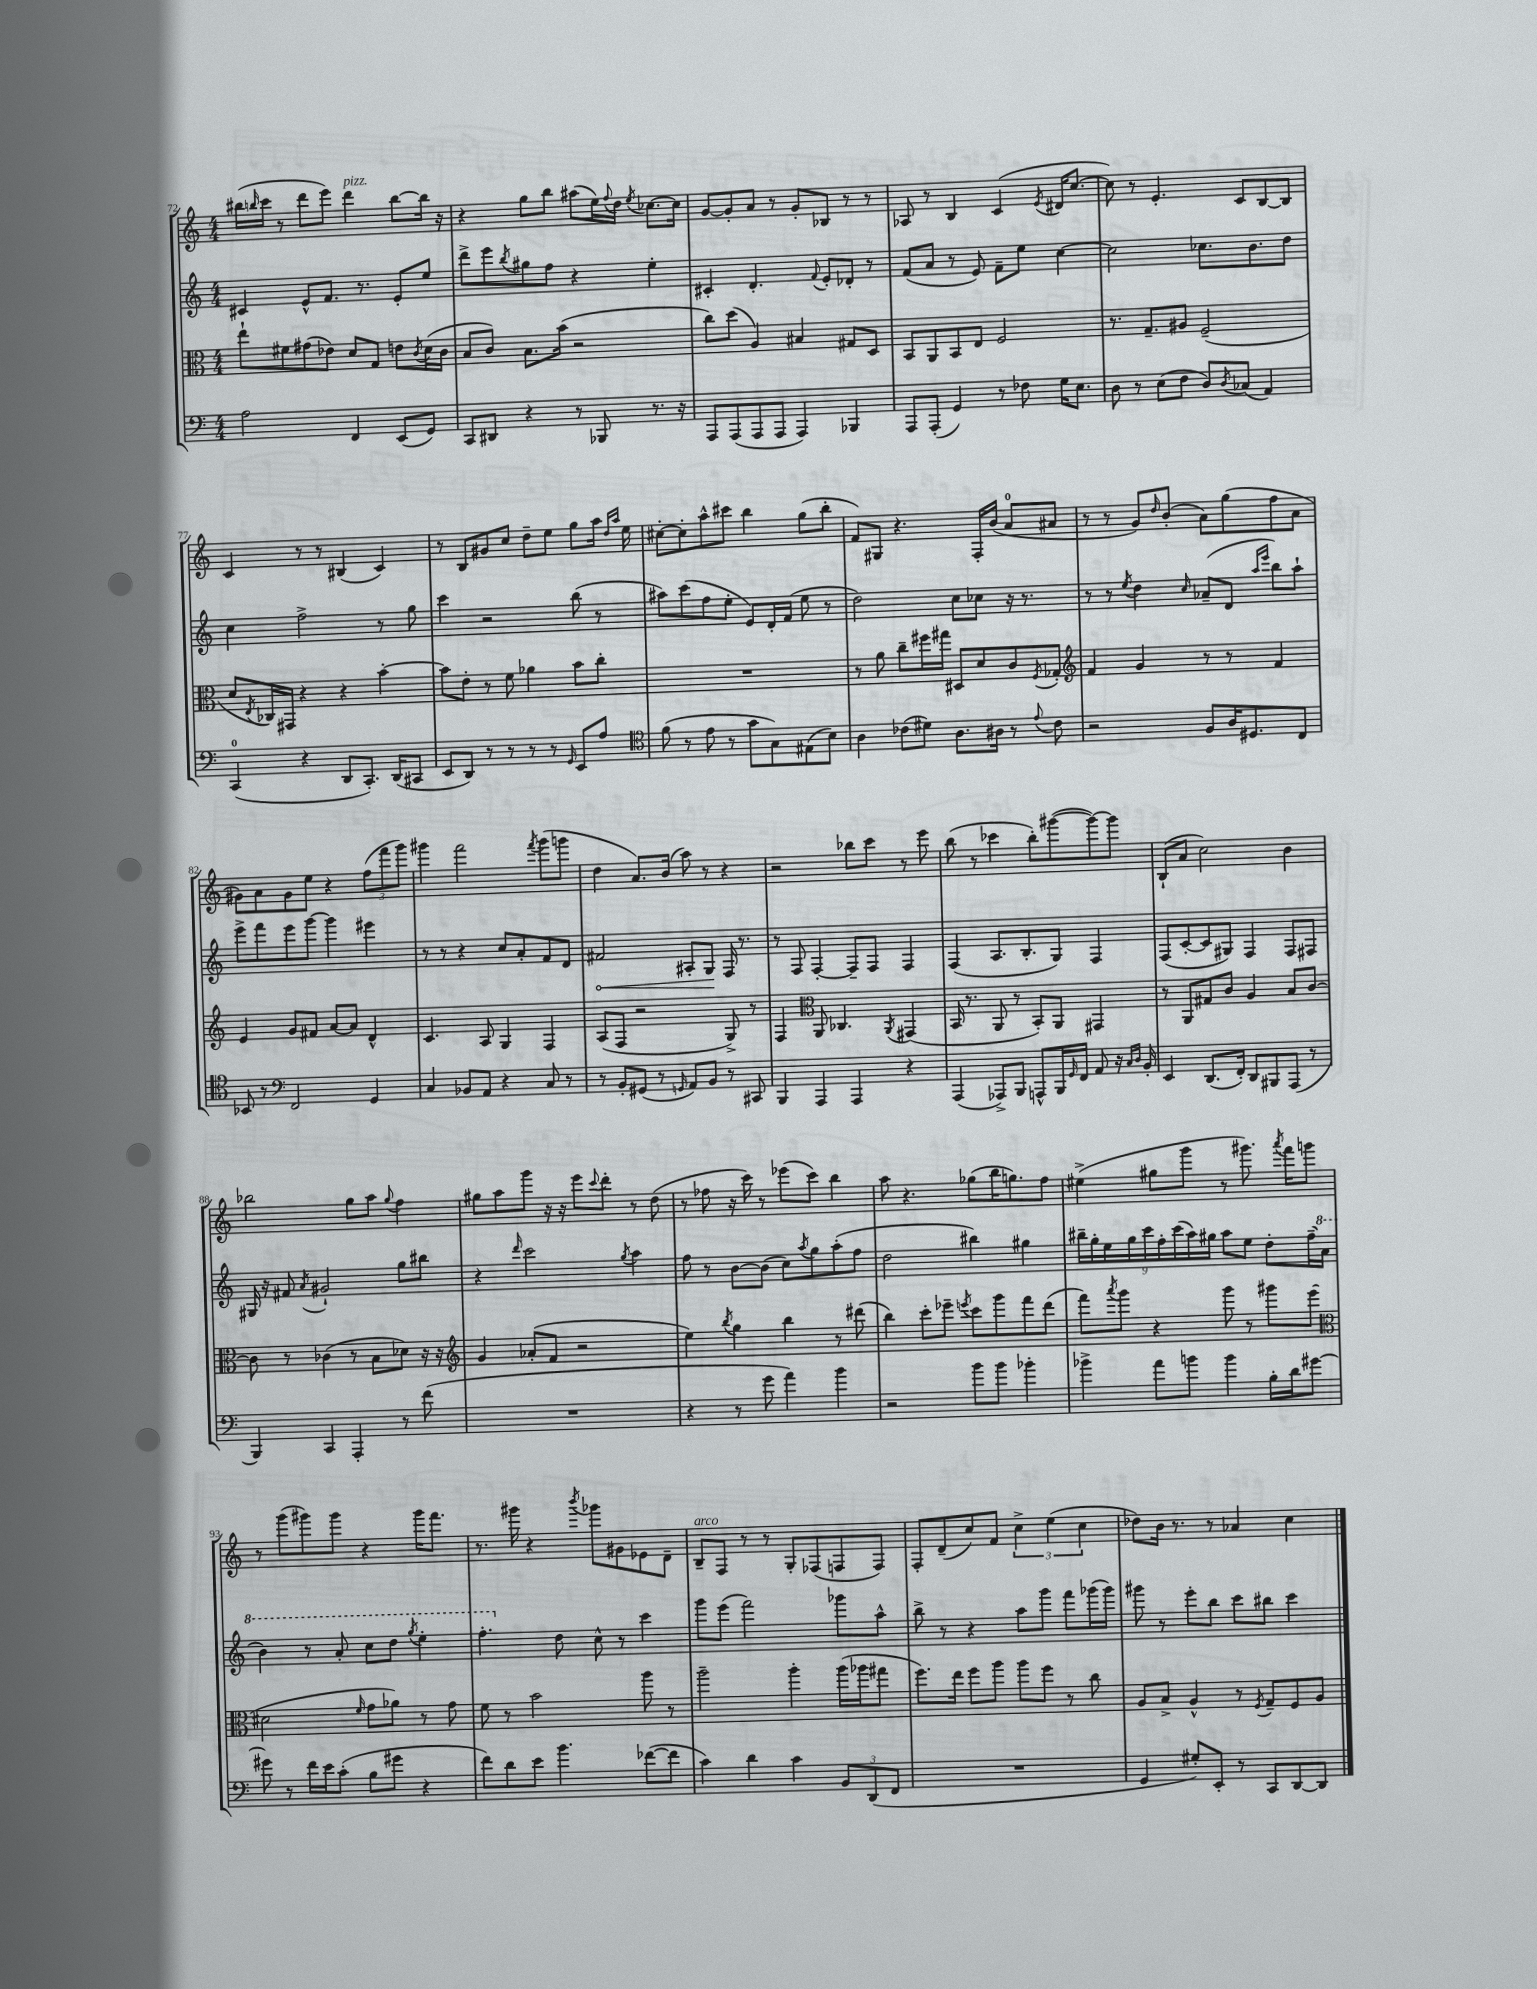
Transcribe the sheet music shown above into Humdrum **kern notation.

**kern	**kern	**kern	**dynam	**kern
*part4	*part3	*part2	*part2	*part1
*staff4	*staff3	*staff2	*staff2	*staff1
*clefF4	*clefC3	*clefG2	*	*clefG2
*k[]	*k[]	*k[]	*	*k[]
*M4/4	*M4/4	*M4/4	*	*M4/4
=72	=72	=72	=72	=72
2A\	8ee`\L	4c#X/	.	(16bb#X\LL
.	.	.	.	16qqbbn/
.	.	.	.	16ccc\JJ
.	8f#X\	.	.	8r
.	(8g#X\	8e^^/L	.	8ddd\L
.	8e-X\J)	8.f/J	.	8eee\J)
!	!	!	!	!LO:TX:a:i:t=pizz.
4FF/	8d/L	.	.	4ddd\
.	.	8.r	.	.
.	8G/J	.	.	.
(8EE/L	8en\L	8e'/L	.	[8bb\L
.	8qc/	.	.	.
8GG/J)	(16d\L	8ee/J	.	16bb\Jk]
.	16c\JJ	.	.	16r
=73	=73	=73	=73	=73
8CC/L	8B/L	8ddd^\L	.	4r
8DD#X/J	8c/J)	8eee\	.	.
.	.	8qbb/	.	.
4r	8.B\L	8gg#X\	.	8gg\L
.	.	8ff\J	.	8bb\J
.	(16b\Jk	.	.	.
8r	2r	4r	.	(8aa#X\L
8BBB-X/	.	.	.	16ee\L)
.	.	.	.	8qqff/
.	.	.	.	16dd\JJ
.	.	.	.	8qee/
8.r	.	4ee'\	.	[8.cc-X\L
16r	.	.	.	16cc-\Jk]
=74	=74	=74	=74	=74
8AAA/L	8cc\L)	4c#X'/	.	[8g/L
(8AAA/	(8dd\J	.	.	8g'/]
8AAA/	4A/)	4.d'/	.	8a/J
8AAA/J	.	.	.	8r
4AAA/)	4B#X/	.	.	8g'/L
.	.	8qqf/	.	.
.	.	8e'/L	.	8B-X/J
4BBB-X/	8G#X/L	8d-X'/J	.	8r
.	8D/J	8r	.	8r
=75	=75	=75	=75	=75
8AAA/L	8BB/L	(8f/L	.	8A-X/
(8AAA'/J	8AA/	8a/J	.	8r
4GG/)	8BB/	8r	.	4B/
.	8E/J	8e/)	.	.
8r	2F/	8f~\L	.	(4c/
8F-X\	.	8ee\J	.	.
.	.	.	.	8qe/
16G\KL	.	[4cc\	.	16d#X/KL
8.E\J	.	.	.	[8.cc/J
=76	=76	=76	=76	=76
8D\	8.r	2cc\]	.	8cc\])
8r	.	.	.	8r
.	8.G~/L	.	.	.
(8E\L	.	.	.	4.e'/
8F\J	8A#X/J	.	.	.
8D/L)	(2F~/	8.cc-X\L	.	.
8qD/	.	.	.	.
(8C-X/J	.	.	.	8c/L
.	.	8.b\	.	.
4AA/)	.	.	.	[8B/
.	.	8dd\J	.	8B/J]
!!LO:LB:g=z
=77	=77	=77	=77	=77
(4CC/	8d/L	4cc\	.	4c/
.	8qE/	.	.	.
.	16C-X/L)	.	.	.
.	16GG#X/JJ	.	.	.
4r	4r	2ff^\	.	8r
.	.	.	.	8r
8DD/L	4r	.	.	(4B#X/
8.CC'/J)	.	.	.	.
.	[4b'\	8r	.	4c/)
(16DD/KL	.	.	.	.
8CC#X/J	.	8gg\	.	.
=78	=78	=78	=78	=78
8EE/L	8b\L]	4ccc\	.	8r
8DD/J)	8e'\J	.	.	8B/L
8r	8r	2r	.	8g#X/
8r	8f\	.	.	8cc/J
8r	4a-X\	.	.	8dd~\L
8r	.	.	.	8ee\J
16qqGG/	.	.	.	.
8EE/L	8b\L	(8bb\	.	8gg\L
8A/J	8cc'\J	8r	.	16aa\Jk
.	.	.	.	16qqdd/LL
.	.	.	.	16qqaa/JJ
.	.	.	.	16ee\
=79	=79	=79	=79	=79
*clefC4	*	*	*	*
(8f\	1r	8aa#X\L)	.	[8cc#X'\L
8r	.	(8ccc\	.	8cc#'\]
8e\	.	8ff\	.	8aa^^\
8r	.	8ee'\J	.	8ccc#X\J
8g\L	.	8e/L)	.	4bb\
8G\)	.	16d'/L	.	.
.	.	(16f/JJ	.	.
(8E#X\	.	8ee\	.	(8gg\L
8B\J)	.	8r	.	8bb'\J
=80	=80	=80	=80	=80
4A\	8r	2dd\)	.	8f/L)
.	8a\	.	.	8G#X/J
(8c-X\L	8cc~\L	.	.	4.r
8d#X\J)	16ff#X\L	.	.	.
.	16gg#X\JJ	.	.	.
8.A\L	8D#X/L	8cc\L	.	.
.	8d/	8cc-X\J	.	16F'/LL
16A#X\Jk	.	.	.	(16b/JJ
8r	8c/	16r	.	8a/L
.	.	8.r	.	.
8qqe/	8qF/	.	.	.
8c-\	8G-X'/J	.	.	8a#X/J
=81	=81	=81	=81	=81
*	*clefG2	*	*	*
2r	4f/	8r	.	8r
.	.	8r	.	8r
.	.	8qee/	.	.
.	4g/	4dd\	.	8g/L)
.	.	.	.	16qqdd/
.	.	.	.	(8b'/J
.	.	16qqcc/	.	.
8F/L	8r	(8a-X~/L	.	8a\L)
16A/K	8r	8d/J	.	(8gg\
8.D#X/	.	.	.	.
.	.	16qqaa/LL	.	.
.	.	16qqeee/JJ	.	.
.	4f/	8bb\L)	.	8ff\
8C/J	.	8aa`\J	.	8a\J
!!LO:LB:g=z
=82	=82	=82	=82	=82
8BB-X/	4e/	8eee^\L	.	8g#X\L)
8r	.	8fff\	.	8a\
*clefF4	*	*	*	*
2FF/	8g/L	8eee\	.	8g#\
.	8f#X/J	[8ggg\J	.	8ee\J
.	[8a/L	4ggg\]	.	4r
.	8a/J]	.	.	.
4GG/	4d^^/	4eee#X\	.	(12ff\L
.	.	.	.	12fff\
.	.	.	.	12ggg\J)
=83	=83	=83	=83	=83
4C/	4.c/	8r	.	4ggg#X\
.	.	8r	.	.
8BB-X/L	.	4r	.	2fff\
8AA/J	8A/	.	.	.
4r	4G/	8cc/L	.	.
.	.	8a'/	.	.
.	.	.	.	8qfff/
8C/	4F/	8f/	.	(8ggg#\L
8r	.	8d/J	.	8gggn\J
=84	=84	=84	=84	=84
!	!	!	!LO:HP:b	!
8r	(8A/L	2f#X/	<	4dd\
8BB'/L	8F/J	.	.	.
(8GG#X/J	2r	.	.	8.a/L)
8r	.	.	.	.
.	.	.	.	(16b/Jk
16qqGGn/	.	.	.	.
8AA/L)	.	8A#X'/L	.	8aa\)
8BB/J	.	8G/J	.	8r
8r	8G^/)	16F/	[	4r
.	.	8.r	.	.
8CC#X/	8r	.	.	.
=85	=85	=85	=85	=85
4BBB/	4F/	8r	.	2r
.	.	8F/	.	.
*	*clefC3	*	*	*
4AAA/	8AA/	[4F'/	.	.
.	4.C-X/	.	.	.
4AAA/	.	8F~/L]	.	8bb-X\L
.	.	8F/J	.	8ccc\J
.	8qAA/	.	.	.
4r	(4GG#X/	4F/	.	8r
.	.	.	.	8eee\
=86	=86	=86	=86	=86
(4AAA/	16BB/	(4F/	.	(8bb\
.	8.r	.	.	.
.	.	.	.	8r
8AAA-X^/L)	8AA/	8.A/L	.	4ccc-X\
8BBB/J	8r	.	.	.
.	.	8.B'/	.	.
8AAAn^^/L	8BB'/L)	.	.	8bb'\L)
16BBB/L	8AA/J	8G/J)	.	([8ggg#X\
16qqGG/	.	.	.	.
16FF/JJ	.	.	.	.
8AA/	4GG#X/	4F/	.	8ggg#\_)
16r	.	.	.	8ggg#\J]
16qqC/LL	.	.	.	.
16qqD/JJ	.	.	.	.
16BB'/	.	.	.	.
=87	=87	=87	=87	=87
4EE/	8r	(8F/L	.	(8B`/L
.	8AA/L	[8c'/	.	8a/J
(8.DD/L	8G#X/	8c/]	.	2cc\)
.	8c/J	8G#X/J)	.	.
16FF'/Jk)	.	.	.	.
8DD/L	4A/	4F/	.	.
8BBB#X/	.	.	.	.
(8AAA/J	8B/L	8F/L	.	4b\
8r	[8c/J	8F#X/J	.	.
!!LO:LB:g=z
=88	=88	=88	=88	=88
4BBB/)	8c\]	16G#X/	.	2bb-X\
.	.	16r	.	.
.	8r	8f#X/	.	.
.	.	8qa/	.	.
4CC/	(4c-X\	2g#X`/	.	.
4AAA'/	8r	.	.	8gg\L
.	8B\L	.	.	8aa\J
.	.	.	.	8qqgg/
8r	8d-X\J)	8gg\L	.	4ff\
(8f\	16r	8bb#X\J	.	.
.	16r	.	.	.
=89	=89	=89	=89	=89
*	*clefG2	*	*	*
1r	4g/	4r	.	8gg#X\L
.	.	.	.	8aa\
.	.	16qqddd/	.	.
.	(8a-X'/L	2ccc\	.	8ggg\J
.	8f/J	.	.	16r
.	.	.	.	16r
.	2r	.	.	8eee\L
.	.	.	.	8qqccc/
.	.	.	.	8ddd'\J
.	.	8qgg/	.	.
.	.	4aa\	.	8r
.	.	.	.	(8dd\
=90	=90	=90	=90	=90
4r	4ee\)	8ff\	.	8r
.	.	8r	.	8ff-X\
.	8qbb/	.	.	.
8r	4gg\	[8b\L	.	16r
.	.	.	.	16ccc\)
8g\	.	(8b\J]	.	8r
4a\)	4bb\	8cc\L)	.	(8eee-X\L
.	.	8qaa/	.	.
.	.	8gg\	.	8ccc\J)
4b\	8r	(8aa'\	.	4bb\
.	(8ddd#X\	8ff\J	.	.
=91	=91	=91	=91	=91
2r	4bb\)	2dd\	.	8aa\
.	.	.	.	4.r
.	8ccc'\L	.	.	.
.	8eee-X~\J	.	.	.
.	8qeeen/	.	.	.
8b\L	8ccc\L	4bb#X\)	.	(8gg-X\L
8b\J	8ggg\	.	.	16bb\K
.	.	.	.	8.ggn\)
4b-X'\	8fff\	4gg#X\	.	.
.	(8ddd\J	.	.	8ff\J
=92	=92	=92	=92	=92
4b-X^\	8fff\L)	18bb#X~\LL	.	(4ee#X^\
.	.	18gg'\	.	.
.	.	18ee\	.	.
.	8qaaa/	.	.	.
.	8ggg\J	.	.	.
.	.	18gg\	.	.
.	.	18ccc\	.	.
8a\L	4r	.	.	8gg#X\L
.	.	18ff'\	.	.
.	.	(18ccc\	.	.
8bn\J	.	.	.	8ggg\J
.	.	18aa\)	.	.
.	.	18gg#X\JJ	.	.
4b\	8ggg\	8aa\L	.	8r
.	8r	8ee\J	.	8.ggg#X\)
16B'\LL	8ggg#X\L	8dd'\L	.	.
.	.	.	.	8qaaa/
16d\J	.	.	.	16fff\KL
[8g#X\J	(8eee\J	(16ff~\L	.	8gggn\J
*	*	*8va	*	*
.	.	16aa\JJ	.	.
!!LO:LB:g=z
=93	=93	=93	=93	=93
*	*clefC3	*	*	*
8g#X\]	2d#X\	4bb\)	.	8r
8r	.	.	.	(8ggg\L
16f\LL	.	8r	.	8ggg#X\)
16e\J	.	.	.	.
(8c'\J	.	8aa'/	.	8ggg#\J
.	16qqf/	.	.	.
8B\L	8g\L	8ccc\L	.	4r
8g#X\J	8a-X\J)	8ddd\J	.	.
.	.	8qggg/	.	.
4r	8r	4eee'\	.	16ggg#\KL
.	.	.	.	8.fff\J
.	8g\	.	.	.
=94	=94	=94	=94	=94
8f\L)	8f\	4.fff'\	.	8.r
8d\	8r	.	.	.
.	.	.	.	16ggg#X\
8e\J	2b\	.	.	4r
*	*	*X8va	*	*
4.b\	.	8dd\	.	.
.	.	.	.	8qbbb/
.	.	8cc^^\	.	8ggg-X\L
.	.	8r	.	8g#X\
([8f-X\L	8aa\	4ccc\	.	8e-X\
8f-\J]	8r	.	.	8d~\J
=95	=95	=95	=95	=95
!	!	!	!	!LO:TX:a:i:t=arco
4c\)	2aa~\	8ggg\L	.	8B~/L
.	.	(8eee\J	.	8F/J
4d\	.	2fff\)	.	8r
.	.	.	.	8r
4c\	4aa'\	.	.	8G'/L
.	.	.	.	(8F-X/
12BB/L	(16aa\LL	8ggg-X\L	.	8Fn/
.	16aa-X\J	.	.	.
(12DD/	.	.	.	.
.	8gg#X\J	8aa^^\J	.	8F/J)
12FF/J	.	.	.	.
=96	=96	=96	=96	=96
1r	8.ff\L)	8bb^\	.	8F'/L
.	.	8r	.	(8d~/
.	16ee\Jk	.	.	.
.	8ff\L	4r	.	8cc/)
.	8aa\J	.	.	8f/J
.	8aa\L	8aa\L	.	6cc^\
.	8ff\J	8ggg\J	.	.
.	.	.	.	(6ee\
.	8r	8fff\L	.	.
.	.	.	.	6cc\
.	8cc\	(16ggg-X\L	.	.
.	.	16ggg-\JJ)	.	.
=97	=97	=97	=97	=97
4GG/	8A/L	8ggg#X\	.	8dd-X\L)
.	8B^/J	8r	.	16b\Jk
.	.	.	.	8.r
8G#X'/L)	4A^^/	8eee'\L	.	.
8EE'/J	.	8bb\J	.	8r
8r	8r	8ccc\L	.	4a-X/
.	8qF/	.	.	.
8CC/L	8G~/L	8bb#X\J	.	.
[8DD/	8F/	4ccc\	.	4cc\
8DD/J]	8A/J	.	.	.
==	==	==	==	==
*-	*-	*-	*-	*-
